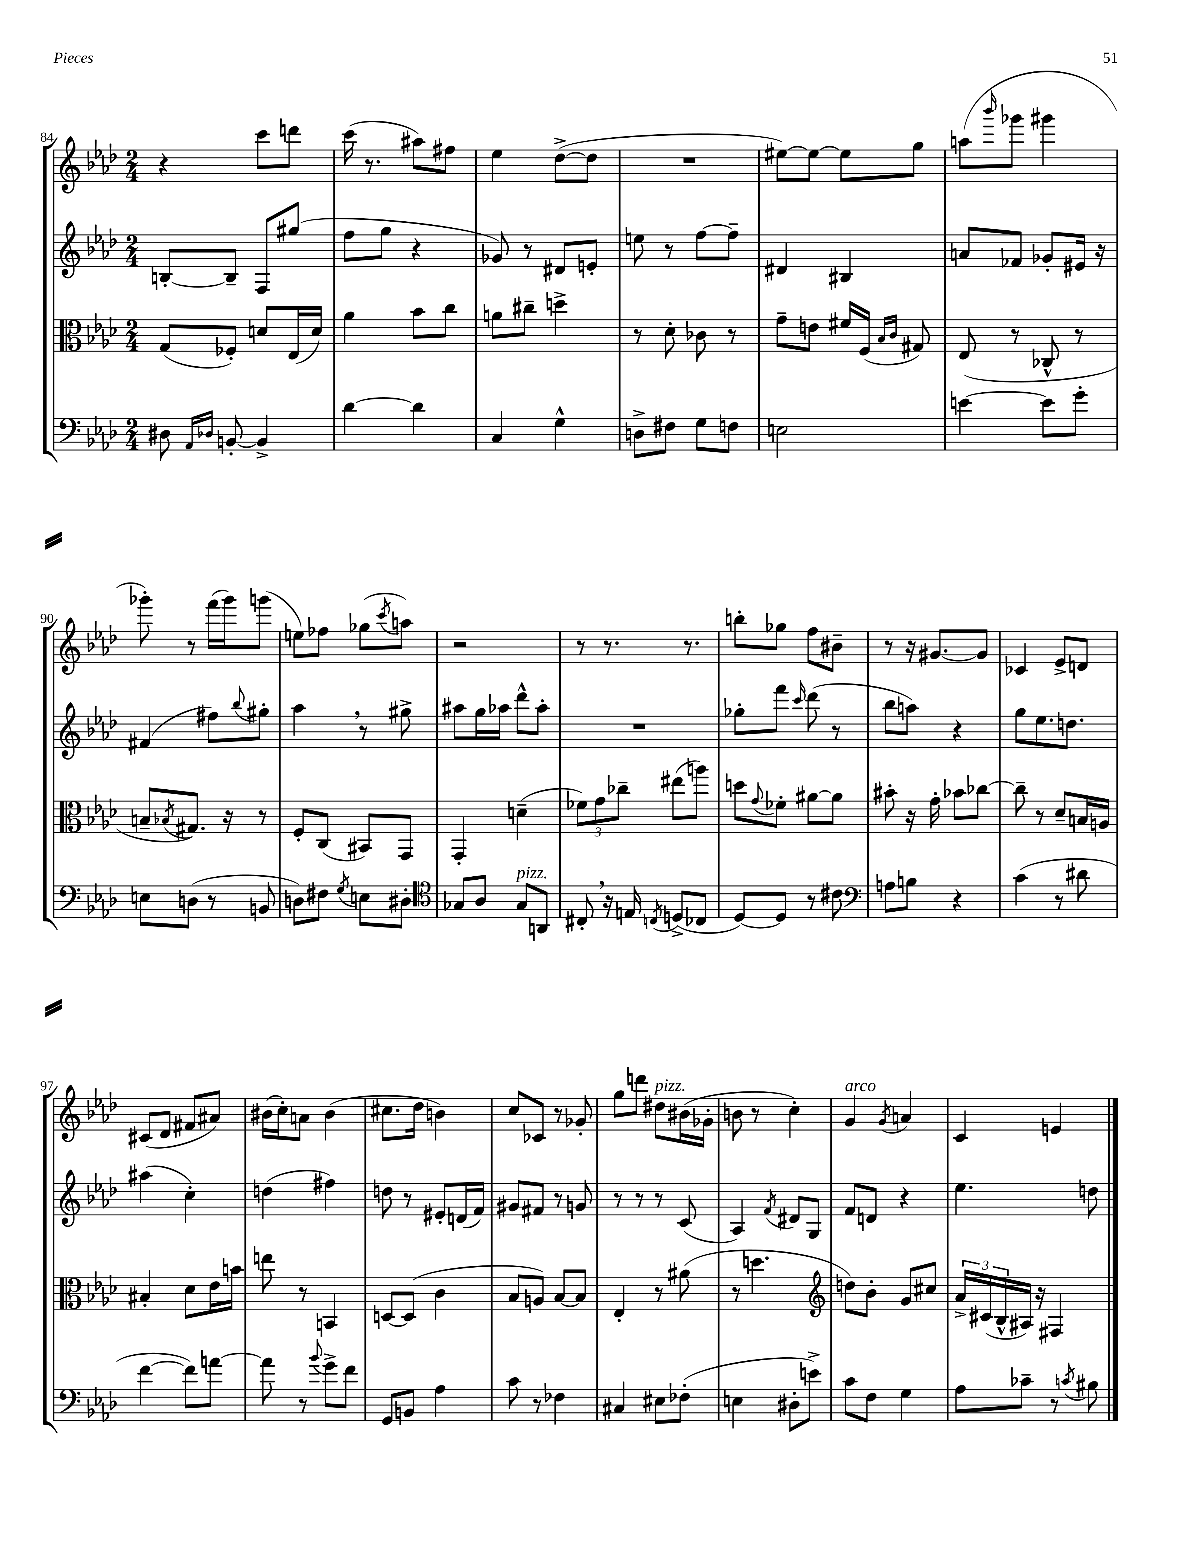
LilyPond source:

<<
\new StaffGroup <<
\new Staff = "s0" {
    \clef treble \key aes \major \numericTimeSignature \time 2/4
    r4 c'''8 d'''8 |
    c'''16( r8. ais''8) fis''8 |
    ees''4 des''8~->( des''8 |
    R2 |
    eis''8~) eis''8~ eis''8 g''8 |
    a''8( \grace { bes'''16 } ges'''8 gis'''4 |
    ges'''8-.) r8 f'''16( ges'''16) g'''8( |
    e''8) fes''8 ges''8( \acciaccatura { c'''8 } a''8) |
    r2 |
    r8 r8. r8. |
    b''8-. ges''8 f''8 bis'8-- |
    r8 r16 gis'8.~ gis'8 |
    ces'4 ees'8-> d'8 |
    cis'8( des'8 fis'8 ais'8) |
    bis'16( c''16-.) a'8 bis'4( |
    cis''8. des''16 b'4) |
    c''8 ces'8 r8 ges'8-. |
    g''8 d'''8 dis''8^\markup { \italic "pizz." } bis'16( ges'16-. |
    b'8 r8 c''4-.) |
    g'4^\markup { \italic "arco" } \acciaccatura { g'8 } a'4 |
    c'4 e'4 \bar "|." |
}
\new Staff = "s1" {
    \clef treble \key aes \major \numericTimeSignature \time 2/4
    b8~-. b8-- f8 gis''8( |
    f''8 g''8 r4 |
    ges'8) r8 dis'8 e'8-. |
    e''8 r8 f''8~ f''8-- |
    dis'4 bis4 |
    a'8 fes'8 ges'8-. eis'16 r16 |
    fis'4( fis''8) \appoggiatura { bes''8 } gis''8-. |
    aes''4 \breathe r8 gis''8-> |
    ais''8 g''16 aes''16 des'''8-^ aes''8-. |
    R2 |
    ges''8-. f'''8 \grace { c'''16 } des'''8( r8 |
    bes''8 a''8) r4 |
    g''8 ees''8. d''8. |
    ais''4( c''4-.) |
    d''4( fis''4) |
    d''8 r8 eis'8-. d'16( f'16) |
    gis'8 fis'8 r8 g'8 |
    r8 r8 r8 c'8( |
    aes4) \acciaccatura { f'8 } dis'8 g8 |
    f'8 d'8 r4 |
    ees''4. d''8 \bar "|." |
}
\new Staff = "s2" {
    \clef alto \key aes \major \numericTimeSignature \time 2/4
    g8( fes8-.) d'8 ees16( d'16) |
    aes'4 bes'8 c''8 |
    a'8 cis''8-- d''4-> |
    r8 des'8-. ces'8 r8 |
    g'8-- e'8 fis'16 f16( \grace { bes16 c'16 } gis8) |
    ees8( r8 ces8-^ r8 |
    b8-- \acciaccatura { bes8 } gis8.) r16 r8 |
    f8-. c8( bis,8) g,8 |
    g,4-. d'4--( |
    \tuplet 3/2 { fes'8) g'8 ces''8-- } eis''8( a''8) |
    d''8 \appoggiatura { g'8 } fes'8-. ais'8~ ais'8 |
    bis'8-. r16 g'16-. bes'8 ces''8~ |
    ces''8-- r8 des'8-- b16 a16 |
    bis4-. des'8 ees'16 b'16 |
    e''8 r8 b,4 |
    d8~ d8( c'4 |
    bes8 a8) bes8~ bes8 |
    ees4-. r8 ais'8( |
    r8 d''4. |
    \clef treble d''8) bes'8-. g'8 cis''8 |
    \tuplet 3/2 { aes'16-> cis'16( bes16-^ } ais16) r16 fis4 \bar "|." |
}
\new Staff = "s3" {
    \clef bass \key aes \major \numericTimeSignature \time 2/4
    dis8 \grace { aes,16 des16 } b,8~-. b,4-> |
    des'4~ des'4 |
    c4 g4-^ |
    d8-> fis8 g8 f8 |
    e2 |
    e'4~ e'8 g'8-. |
    e8 d8( r8 b,8 |
    d8) fis8 \acciaccatura { g8 } e8 dis8-. |
    \clef tenor ges8 aes8 ges8^\markup { \italic "pizz." } a,8 |
    cis8-. \breathe r16 e16 \acciaccatura { c8 } d8->( ces8 |
    des8~) des8 r8 cis'8 |
    \clef bass a8 b8 r4 |
    c'4( r8 dis'8 |
    f'4~ f'8) a'8~ |
    a'8 r8 \appoggiatura { bes'8 } g'8-> f'8 |
    g,8 b,8 aes4 |
    c'8 r8 fes4 |
    cis4 eis8 fes8-.( |
    e4 dis8-. e'8->) |
    c'8 f8 g4 |
    aes8 ces'8-- r8 \acciaccatura { c'8 } bis8 \bar "|." |
}
>>
>>
\layout { \context { \Score currentBarNumber = #84 } }
